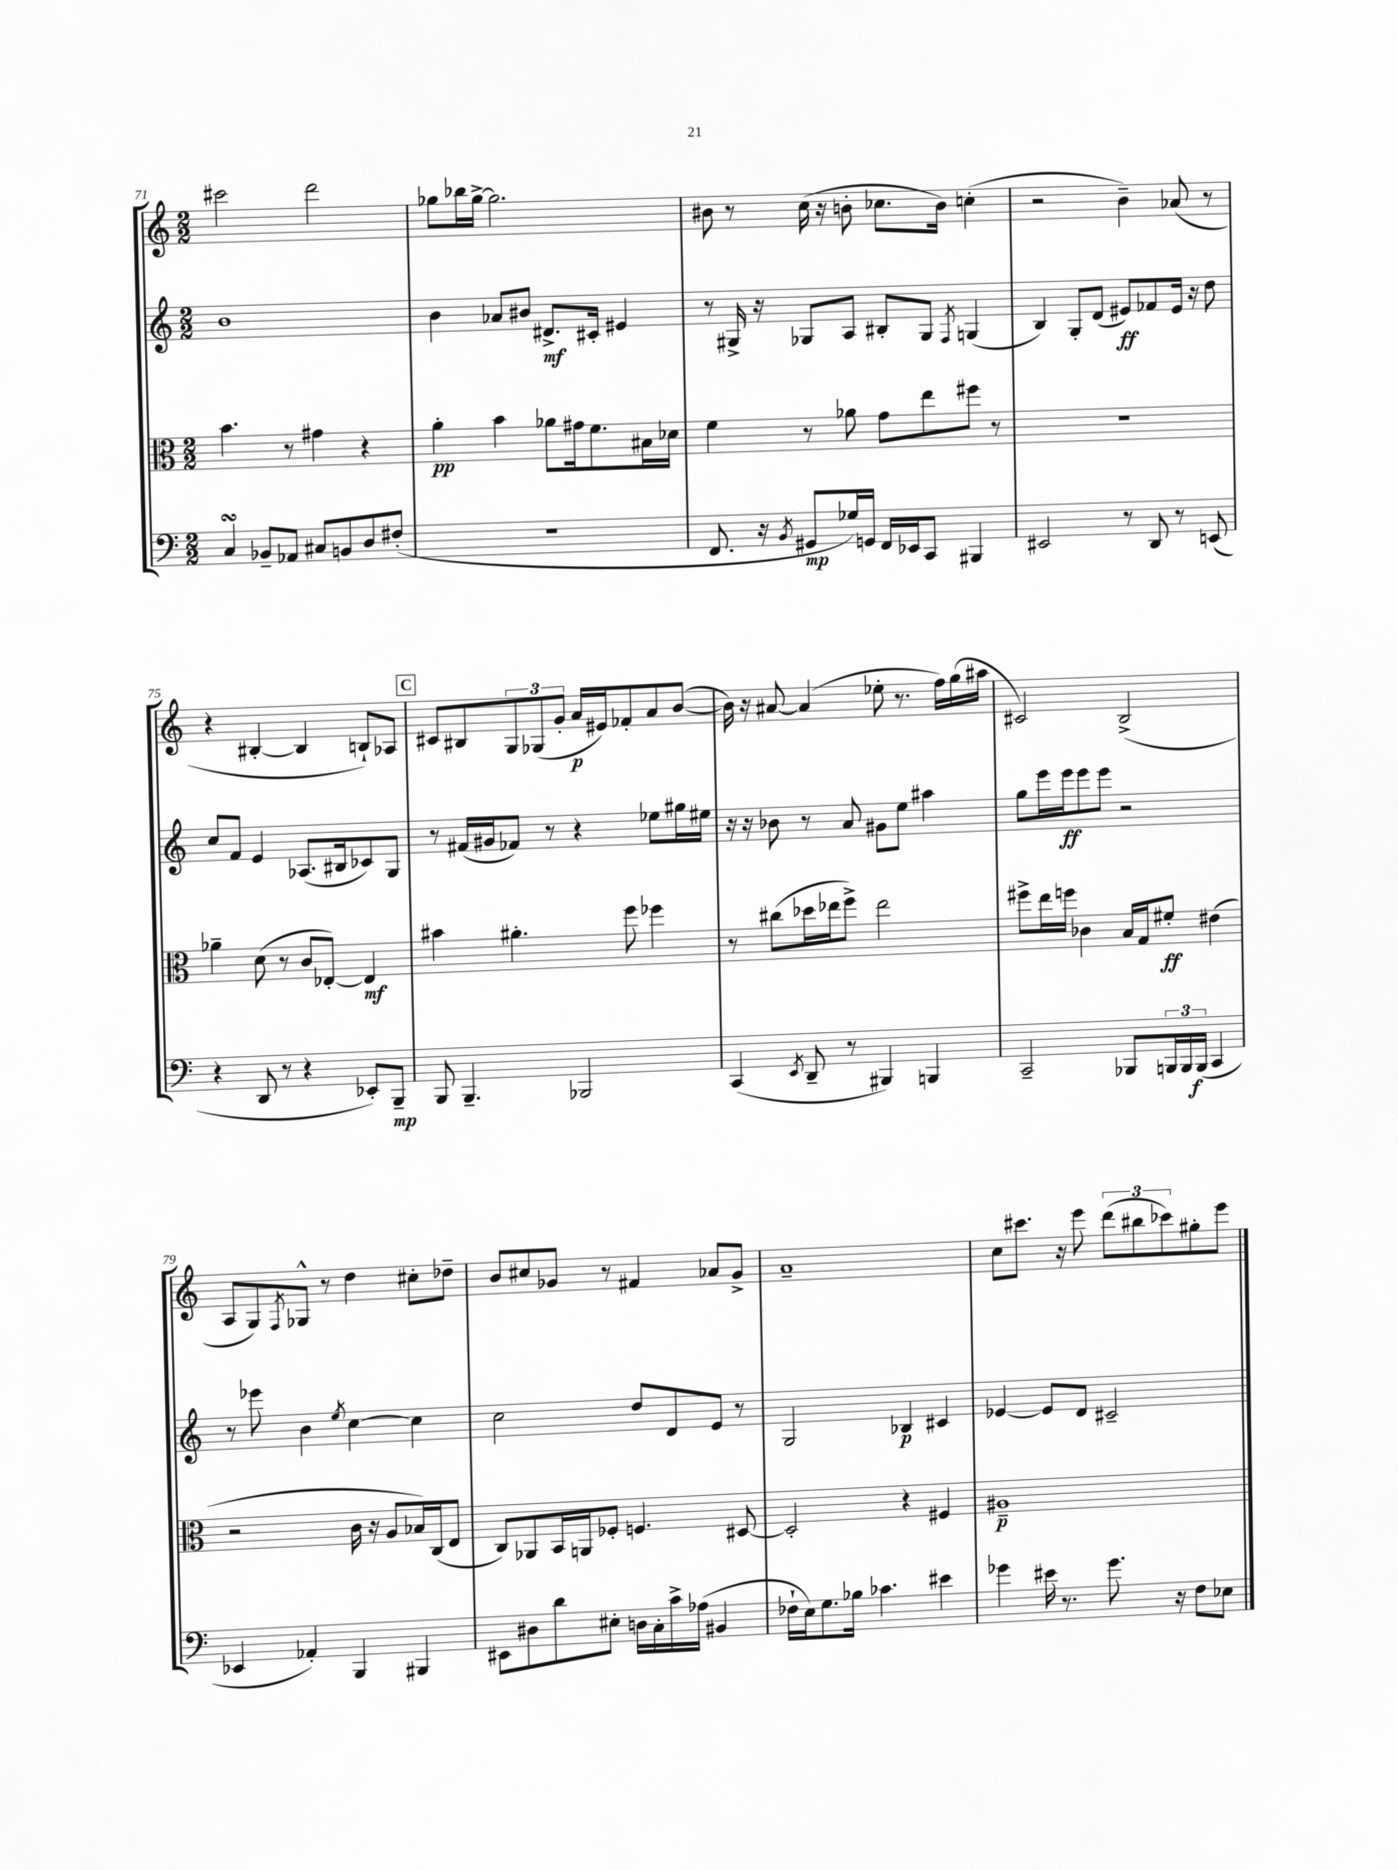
<<
\new StaffGroup <<
\new Staff = "s0" {
    \clef treble \key c \major \numericTimeSignature \time 2/2
    cis'''2 d'''2 |
    ges''8 bes''16 ges''16~-> ges''2. |
    bis'8 r8 c''16( r16 b'8-. ces''8. b'16) c''4-.( |
    r2 b'4--) aes'8( r8 |
    r4 bis4~-. bis4 b8-!) aes8 |
    \mark \markup { \box "C" } cis'8 bis8 \tuplet 3/2 { g8 ges8( g'8-. } a'16\p eis'16) fes'8-. a'8 b'8~( |
    b'16) r16 ais'8~ ais'4( ees''8-. r8. f''16) g''16( ais''16 |
    cis'2) b2->( |
    a8 g8) \acciaccatura { f8 } ges8-^ r8 d''4 cis''8-. des''8-- |
    b'8 cis''8 ges'8 r8 fis'4 aes'8 ges'8-> |
    a'1-- |
    c''8 cis'''8. r16 e'''8 \tuplet 3/2 { d'''8( bis''8 ces'''8) } gis''8-. e'''8 \bar "|." |
}
\new Staff = "s1" {
    \clef treble \key c \major \numericTimeSignature \time 2/2
    b'1 |
    b'4 aes'8 bis'8 dis'8.->\mf cis'16-. eis'4 |
    r8 gis16-> r16 ges8 a8 bis8-. ges8 \acciaccatura { f8 } g4( |
    b4) g8-. d'8( eis'8\ff) fes'8 eis'16 r16 d''8 |
    c''8 f'8 e'4 aes8.( bis16 ces'8) g8 |
    \mark \markup { \box "C" } r8 fis'16( gis'16 fes'8) r8 r4 ees''8 gis''16 eis''16 |
    r16 r16 bes'8 r8 a'8 gis'8 e''8 ais''4 |
    g''8 e'''16 e'''16\ff e'''8 e'''8 r2 |
    r8 ees'''8 b'4 \acciaccatura { e''8 } c''4~ c''4 |
    c''2 d''8 d'8 e'8 r8 |
    g2 bes4\p cis'4 |
    ees'4~ ees'8 d'8 cis'2-- \bar "|." |
}
\new Staff = "s2" {
    \clef alto \key c \major \numericTimeSignature \time 2/2
    b'4. r8 gis'4 r4 |
    a'4-.\pp b'4 aes'8 gis'16 f'8. bis16 des'16 |
    f'4 r8 aes'8 g'8 e''8 fis''8 r8 |
    R1 |
    aes'4-- d'8( r8 c'8 ees8~-.) ees4\mf |
    \mark \markup { \box "C" } bis'4 ais'4.-. f''8 fes''4 |
    r8 cis''8( des''16 ees''16 f''8->) ees''2 |
    fis''8-> e''16 f''16 ces'4 b16 g16 fis'8-.\ff eis'4( |
    r2 c'16 r16 a8 bes16) c16( e8 |
    c8) aes,8 b,16 a,16 fes8-. f4. dis8~ |
    dis2-. r4 fis4 |
    ais1--\p \bar "|." |
}
\new Staff = "s3" {
    \clef bass \key c \major \numericTimeSignature \time 2/2
    c4\turn bes,8-- aes,8 cis8 b,8 d8 fis8-.( |
    R1 |
    f,8. r16 \acciaccatura { b,8 } gis,8\mp ges16) g,16 f,16 ees,16 c,8 bis,,4 |
    eis,2 r8 d,8 r8 e,8( |
    r4 d,8 r8 r4 ees,8-.) b,,8--\mp |
    \mark \markup { \box "C" } b,,8 b,,4.-- bes,,2 |
    c,4( \acciaccatura { e,8 } d,8-- r8 bis,,4) b,,4 |
    c,2-- bes,,8 \tuplet 3/2 { b,,16 b,,16 b,,16\f( } c,4 |
    ees,4 aes,4-.) b,,4 bis,,4 |
    eis,8 dis8 d'8 eis8-. d16 c16-. c'16-> aes16( bis,4 |
    fes16-! e16) g8. bes16 ces'4. eis'4 |
    ges'4 eis'16 r8. ges'8. r16 f8 ees8 \bar "|." |
}
>>
>>
\layout { \context { \Score currentBarNumber = #71 } }
